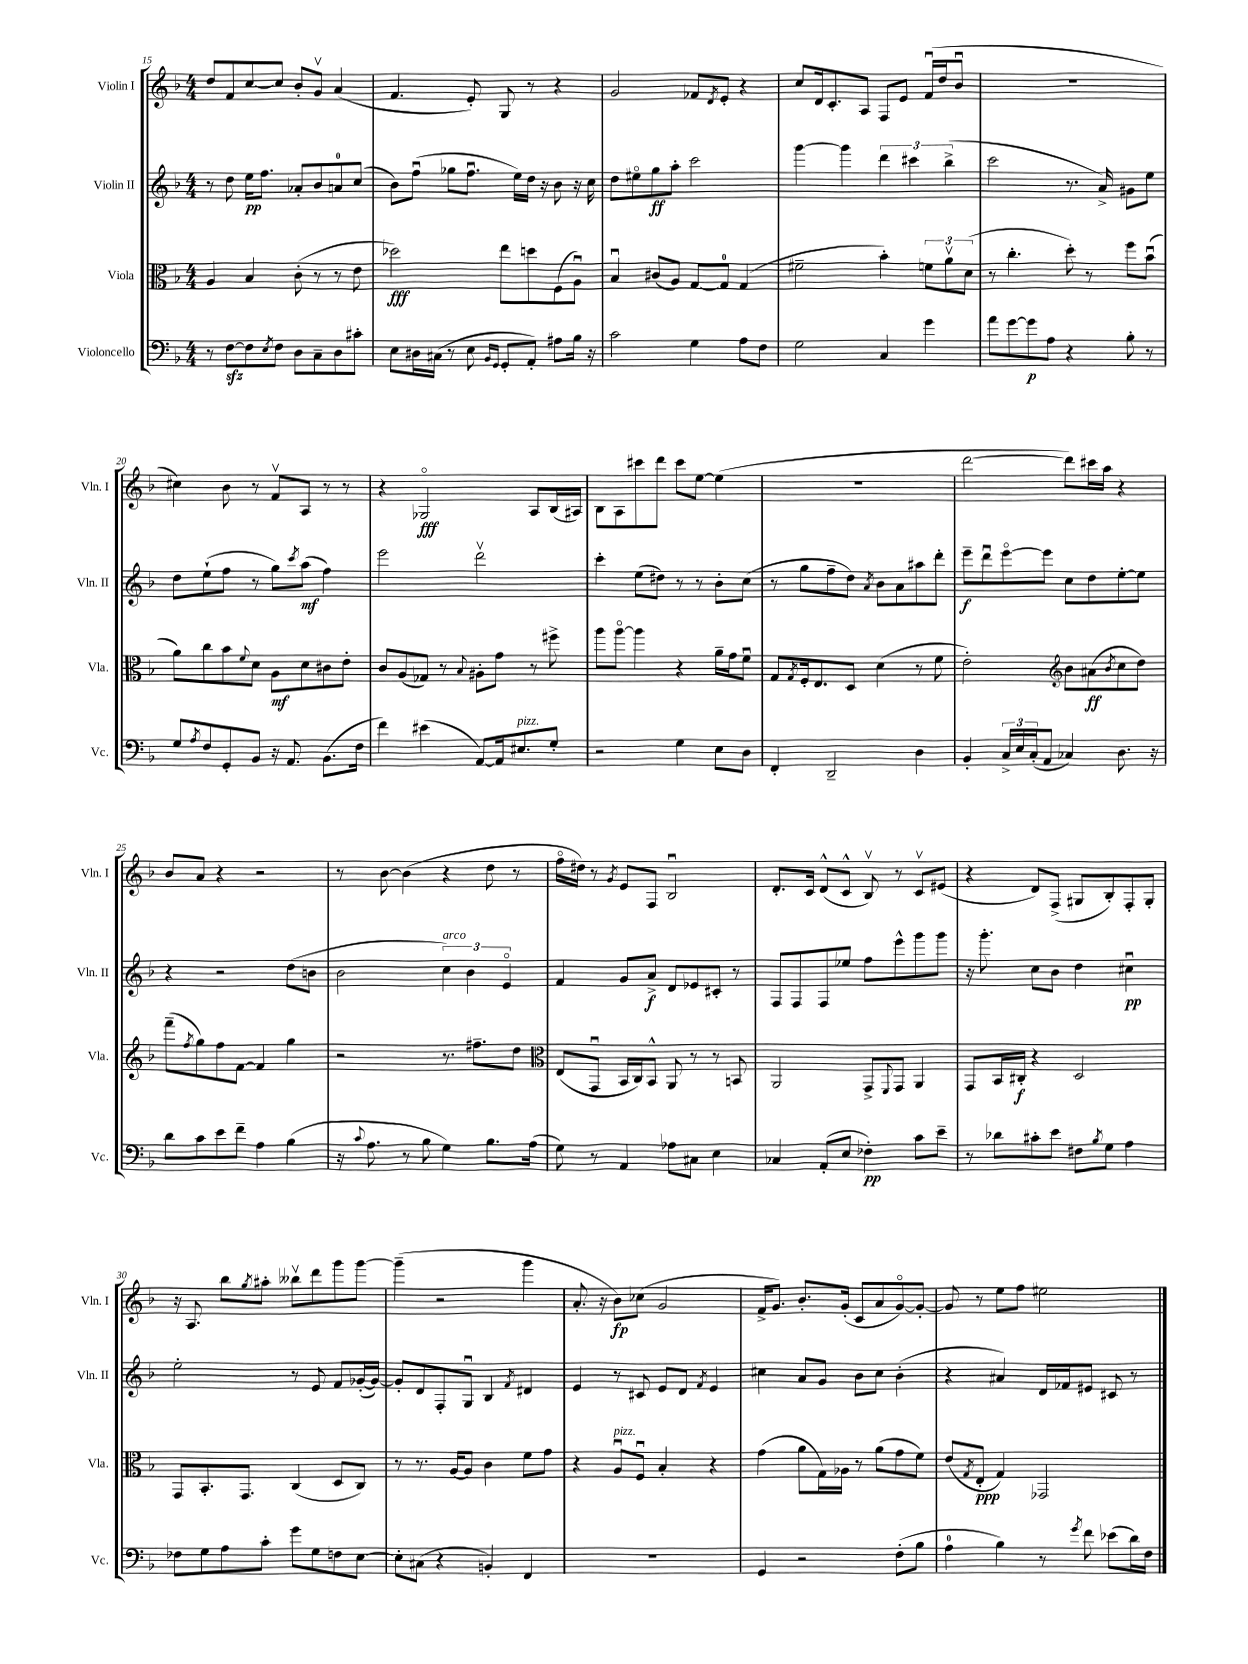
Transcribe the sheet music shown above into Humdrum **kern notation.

**kern	**dynam	**kern	**dynam	**kern	**dynam	**kern	**dynam
*part4	*part4	*part3	*part3	*part2	*part2	*part1	*part1
*staff4	*staff4	*staff3	*staff3	*staff2	*staff2	*staff1	*staff1
*I"Violoncello	*	*I"Viola	*	*I"Violin II	*	*I"Violin I	*
*I'Vc.	*	*I'Vla.	*	*I'Vln. II	*	*I'Vln. I	*
*clefF4	*	*clefC3	*	*clefG2	*	*clefG2	*
*k[b-]	*	*k[b-]	*	*k[b-]	*	*k[b-]	*
*M4/4	*	*M4/4	*	*M4/4	*	*M4/4	*
=15	=15	=15	=15	=15	=15	=15	=15
8r	.	4A/	.	8r	.	8dd/L	.
[8Fzz\L	.	.	.	8dd\	.	8f/	.
8F\]	.	4B-/	.	16ee\KL	pp	[8cc/	.
.	.	.	.	8.ff\J	.	.	.
8qE/	.	.	.	.	.	.	.
8F\J	.	.	.	.	.	8cc/J]	.
8D\L	.	(8c'\	.	8a-X'/L	.	8b-'/L	.
8C~\	.	8r	.	8b-/	.	8gv/J	.
8D\	.	8r	.	8an/	.	(4a/	.
8c#X'\J	.	8e\	.	(8cc/J	.	.	.
=16	=16	=16	=16	=16	=16	=16	=16
8E\L	.	2dd-X\)	fff	8b-\L)	.	4.f/	.
16D#X\L	.	.	.	(8ffu\J	.	.	.
(16C#X\JJ	.	.	.	.	.	.	.
8r	.	.	.	8gg-X\L	.	.	.
8E\	.	.	.	8.ffu\J	.	8e'/)	.
16qqBB-/LL	.	.	.	.	.	.	.
16qqGG/JJ	.	.	.	.	.	.	.
8GG'/L	.	8ee\L	.	.	.	8G/	.
.	.	.	.	16ee\LL)	.	.	.
8AA'/J)	.	8ddn\	.	16dd\JJ	.	8r	.
.	.	.	.	16r	.	.	.
8A#X\L	.	(8F\	.	8b-\	.	4r	.
16B-\Jk	.	8Au\J)	.	16r	.	.	.
16r	.	.	.	16cc\	.	.	.
=17	=17	=17	=17	=17	=17	=17	=17
2c\	.	4B-u/	.	8dd\L	.	2g/	.
.	.	.	.	8ee#X\	.	.	.
.	.	(8c#X/L	.	8gg\	ff	.	.
.	.	8A/J)	.	8aa'\J	.	.	.
4G\	.	[8G/L	.	2ccc\	.	8f-X/L	.
.	.	.	.	.	.	8qd/	.
.	.	8G/J]	.	.	.	8e'/J	.
8A\L	.	(4G/	.	.	.	4r	.
8F\J	.	.	.	.	.	.	.
=18	=18	=18	=18	=18	=18	=18	=18
2G\	.	2f#X~\	.	[4ggg\	.	8cc/L	.
.	.	.	.	.	.	16d/k	.
.	.	.	.	.	.	8.c'/	.
.	.	.	.	4ggg\]	.	.	.
.	.	.	.	.	.	8A/J	.
4C/	.	4b-'\)	.	6ddd\	.	8F/L	.
.	.	.	.	.	.	8e/J	.
.	.	.	.	6ccc#X\	.	.	.
4g\	.	12fn\L	.	.	.	(16fu/LL	.
.	.	.	.	.	.	16dd/J	.
.	.	12av\	.	(6bb-^\	.	.	.
.	.	.	.	.	.	8b-u/J	.
.	.	(12d\J	.	.	.	.	.
=19	=19	=19	=19	=19	=19	=19	=19
8a\L	.	8r	.	2ccc\	.	1r	.
[8g\	.	4.cc'\	.	.	.	.	.
8g\]	p	.	.	.	.	.	.
8A\J	.	.	.	.	.	.	.
4r	.	8dd'\)	.	8.r	.	.	.
.	.	8r	.	.	.	.	.
.	.	.	.	16a^/)	.	.	.
8B-'\	.	8ff\L	.	8g#X\L	.	.	.
8r	.	(8b-u\J	.	8ee\J	.	.	.
!!LO:LB:g=z
=20	=20	=20	=20	=20	=20	=20	=20
8G/L	.	8a\L)	.	8dd\L	.	4cc#X\)	.
8qA/	.	.	.	.	.	.	.
8F/	.	8cc\	.	(8ee`\	.	.	.
8GG'/	.	8b-\	.	8ff\J	.	8b-\	.
.	.	8qqf/	.	.	.	.	.
8BB-/J	.	8d\J	.	8r	.	8r	.
16r	.	8A\L	mf	8gg\L)	.	8fv/L	.
8.AA/	.	.	.	.	.	.	.
.	.	.	.	8qccc/	.	.	.
.	.	8d\	.	(8aa\J	mf	8A/J	.
(8.BB-\L	.	8c#X\	.	4ff\)	.	8r	.
.	.	8e'\J	.	.	.	8r	.
16F\Jk	.	.	.	.	.	.	.
=21	=21	=21	=21	=21	=21	=21	=21
4f\)	.	8c/L	.	2eee\	.	4r	.
.	.	(8A/	.	.	.	.	.
(4e#X\	.	8G-X/J)	.	.	.	2G-X/	fff
.	.	8r	.	.	.	.	.
.	.	8qqB-/	.	.	.	.	.
[8AA/L)	.	8A#X'\L	.	2dddv\	.	.	.
16AA/k]	.	8g\J	.	.	.	.	.
!LO:TX:a:i:t=pizz.	!	!	!	!	!	!	!
8.E#X/	.	.	.	.	.	.	.
.	.	8r	.	.	.	8A/L	.
8G'/J	.	8ff#X^\	.	.	.	(16B-/L	.
.	.	.	.	.	.	16A#X/JJ)	.
=22	=22	=22	=22	=22	=22	=22	=22
2r	.	8aa\L	.	4ccc'\	.	8B-\L	.
.	.	[8aa\J	.	.	.	8A\	.
.	.	4aa\]	.	(8ee\L	.	8ccc#X\	.
.	.	.	.	8dd#X\J)	.	8ddd\J	.
4G\	.	4r	.	8r	.	8ccc#\L	.
.	.	.	.	8r	.	[8ee\J	.
8E\L	.	16a~\LL	.	8b-'\L	.	(4ee\]	.
.	.	16g\J	.	.	.	.	.
8D\J	.	8fu\J	.	(8cc\J	.	.	.
=23	=23	=23	=23	=23	=23	=23	=23
4FF'/	.	8G/L	.	8r	.	1r	.
.	.	8qG/	.	.	.	.	.
.	.	16F'/k	.	8gg\L	.	.	.
.	.	8.E/	.	.	.	.	.
2DD~/	.	.	.	8ff~\	.	.	.
.	.	8D/J	.	8dd\J)	.	.	.
.	.	.	.	8qa/	.	.	.
.	.	(4d\	.	8b-\L	.	.	.
.	.	.	.	8a\	.	.	.
4D\	.	8r	.	8aa#X\	.	.	.
.	.	8f\	.	8ddd'\J	.	.	.
=24	=24	=24	=24	=24	=24	=24	=24
4BB-'/	.	2e'\)	.	8eee~\L	f	[2ddd\	.
.	.	.	.	8dddu\	.	.	.
24C^/LL	.	.	.	[8eee\	.	.	.
24E/	.	.	.	.	.	.	.
(24C'/J	.	.	.	.	.	.	.
8AA/J	.	.	.	8eee\J]	.	.	.
*	*	*clefG2	*	*	*	*	*
4C-X/)	.	8b-\L	.	8cc\L	.	8ddd\L])	.
.	.	(8a#X\	ff	8dd\	.	16ccc#X\L	.
.	.	.	.	.	.	16aa\JJ	.
.	.	8qb-/	.	.	.	.	.
8.D\	.	8cc\	.	[8ee'\	.	4r	.
.	.	8dd\J)	.	8ee\J]	.	.	.
16r	.	.	.	.	.	.	.
!!LO:LB:g=z
=25	=25	=25	=25	=25	=25	=25	=25
8d\L	.	(8fff~\L	.	4r	.	8b-/L	.
.	.	8qff/	.	.	.	.	.
8c\	.	8gg\)	.	.	.	8a/J	.
8e\	.	8ff\	.	2r	.	4r	.
8f~\J	.	[8f\J	.	.	.	.	.
4A\	.	4f/]	.	.	.	2r	.
(4B-\	.	4gg\	.	(8dd\L	.	.	.
.	.	.	.	8bn\J	.	.	.
=26	=26	=26	=26	=26	=26	=26	=26
16r	.	2r	.	2b-\	.	8r	.
8qqc/	.	.	.	.	.	.	.
8.A\	.	.	.	.	.	.	.
.	.	.	.	.	.	[8b-\	.
8r	.	.	.	.	.	(4b-\]	.
8B-\	.	.	.	.	.	.	.
!	!	!	!	!LO:TX:a:i:t=arco	!	!	!
4G\)	.	8.r	.	6cc\)	.	4r	.
.	.	.	.	6b-\	.	.	.
.	.	8.ff#X~\L	.	.	.	.	.
8.B-\L	.	.	.	.	.	8dd\	.
.	.	.	.	6e/	.	.	.
.	.	8dd\J	.	.	.	8r	.
(16A\Jk	.	.	.	.	.	.	.
=27	=27	=27	=27	=27	=27	=27	=27
*	*	*clefC3	*	*	*	*	*
8G\)	.	(8E/L	.	4f/	.	16ff\LL	.
.	.	.	.	.	.	16dd#X\JJ)	.
8r	.	8GGu/J	.	.	.	8r	.
.	.	.	.	.	.	8qg/	.
4AA/	.	16BB-/LL	.	8g/L	.	8e/L	.
.	.	16C/J)	.	.	.	.	.
.	.	8BB-^^/J	.	8a^/J	f	8F/J	.
8A-X\L	.	8AA/	.	8d/L	.	2B-u/	.
8C#X\J	.	8r	.	8e-X/	.	.	.
4E\	.	8r	.	8c#X'/J	.	.	.
.	.	8BBn/	.	8r	.	.	.
=28	=28	=28	=28	=28	=28	=28	=28
4C-X/	.	2AA/	.	8F/L	.	8.d'/L	.
.	.	.	.	8F/	.	.	.
.	.	.	.	.	.	16c/Jk	.
(8AA'/L	.	.	.	8F/	.	(8d^^/L	.
8E/J	.	.	.	8ee-X/J	.	8c^^/J	.
4F-X'\)	pp	8GG^/L	.	8ff\L	.	8B-v/)	.
.	.	8qqFF/	.	.	.	.	.
.	.	8GG/J	.	8eee^^\	.	8r	.
8c\L	.	4AA/	.	8ggg\	.	8cv/L	.
8e~\J	.	.	.	8ggg\J	.	(8e#X/J	.
=29	=29	=29	=29	=29	=29	=29	=29
8r	.	8GG/L	.	16r	.	4r	.
.	.	.	.	8.ggg'\	.	.	.
8d-X\L	.	16BB-/L	.	.	.	.	.
.	.	16C#X'/JJ	f	.	.	.	.
8c#X'\	.	4r	.	8cc\L	.	8d/L)	.
8e\J	.	.	.	8b-\J	.	(8F^/J	.
8F#X\L	.	2D/	.	4dd\	.	8G#X/L	.
8qB-/	.	.	.	.	.	.	.
8G\J	.	.	.	.	.	8B-'/)	.
4A\	.	.	.	4cc#Xu\	pp	8F'/	.
.	.	.	.	.	.	8G#'/J	.
!!LO:LB:g=z
=30	=30	=30	=30	=30	=30	=30	=30
8F-X\L	.	8GG/L	.	2ee'\	.	16r	.
.	.	.	.	.	.	8.A/	.
8G\	.	8.BB-'/	.	.	.	.	.
8A\	.	.	.	.	.	8bb-\L	.
.	.	8.GG/J	.	.	.	.	.
.	.	.	.	.	.	8qgg/	.
8c'\J	.	.	.	.	.	8aa#X'\J	.
8g\L	.	(4C/	.	8r	.	8bb--Xv\L	.
8G\	.	.	.	8e/	.	8ddd\	.
8Fn\	.	8D/L	.	8f/L	.	8ggg\	.
[8E\J	.	8C/J)	.	([16g-X'/L	.	[8ggg\J	.
.	.	.	.	16g-/JJ_)	.	.	.
=31	=31	=31	=31	=31	=31	=31	=31
8E'\L]	.	8r	.	8g-'/L]	.	(4ggg~\]	.
(8C#X\J	.	8.r	.	8d/	.	.	.
4r	.	.	.	8F'/	.	2r	.
.	.	[16A/KL	.	.	.	.	.
.	.	8A/J]	.	8Gu/J	.	.	.
4BBn'/)	.	4c\	.	4B-/	.	.	.
.	.	.	.	8qf/	.	.	.
4FF/	.	8f\L	.	4d#X/	.	4ggg\	.
.	.	8g\J	.	.	.	.	.
=32	=32	=32	=32	=32	=32	=32	=32
1r	.	4r	.	4e/	.	8.a'/	.
.	.	.	.	.	.	16r	.
!	!	!LO:TX:a:i:t=pizz.	!	!	!	!	!
.	.	8Au/L	.	8r	.	8b-\L)	fp
.	.	8Fu/J	.	8c#X/	.	(8cc-X\J	.
.	.	4B-'/	.	8e/L	.	2g/	.
.	.	.	.	8d/J	.	.	.
.	.	.	.	8qf/	.	.	.
.	.	4r	.	4e/	.	.	.
=33	=33	=33	=33	=33	=33	=33	=33
4GG/	.	(4g\	.	4cc#X\	.	16f^/KL	.
.	.	.	.	.	.	8.g/J)	.
2r	.	8a\L	.	8a/L	.	8.b-'/L	.
.	.	16G\L)	.	8g/J	.	.	.
.	.	16A-X\JJ	.	.	.	(16g'/Jk	.
.	.	8r	.	8b-\L	.	8c/L	.
.	.	(8a\L	.	8cc#\J	.	8a/	.
(8F'\L	.	8g\	.	(4b-'\	.	[8g/)	.
8B-\J	.	8f\J)	.	.	.	8g'/J_	.
=34	=34	=34	=34	=34	=34	=34	=34
4A\	.	(8e/L	.	4r	.	8g/]	.
.	.	8qG/	.	.	.	.	.
.	.	8E'/J	ppp	.	.	8r	.
4B-\)	.	4G/)	.	4a#X/)	.	8ee\L	.
.	.	.	.	.	.	8ff\J	.
8r	.	2GG-X/	.	16d/LL	.	2ee#X\	.
.	.	.	.	16f-X/J	.	.	.
8qg/	.	.	.	.	.	.	.
8f\	.	.	.	8e#X/J	.	.	.
(8e-X\L	.	.	.	8c#X/	.	.	.
16d\L)	.	.	.	8r	.	.	.
16F\JJ	.	.	.	.	.	.	.
==	==	==	==	==	==	==	==
*-	*-	*-	*-	*-	*-	*-	*-
